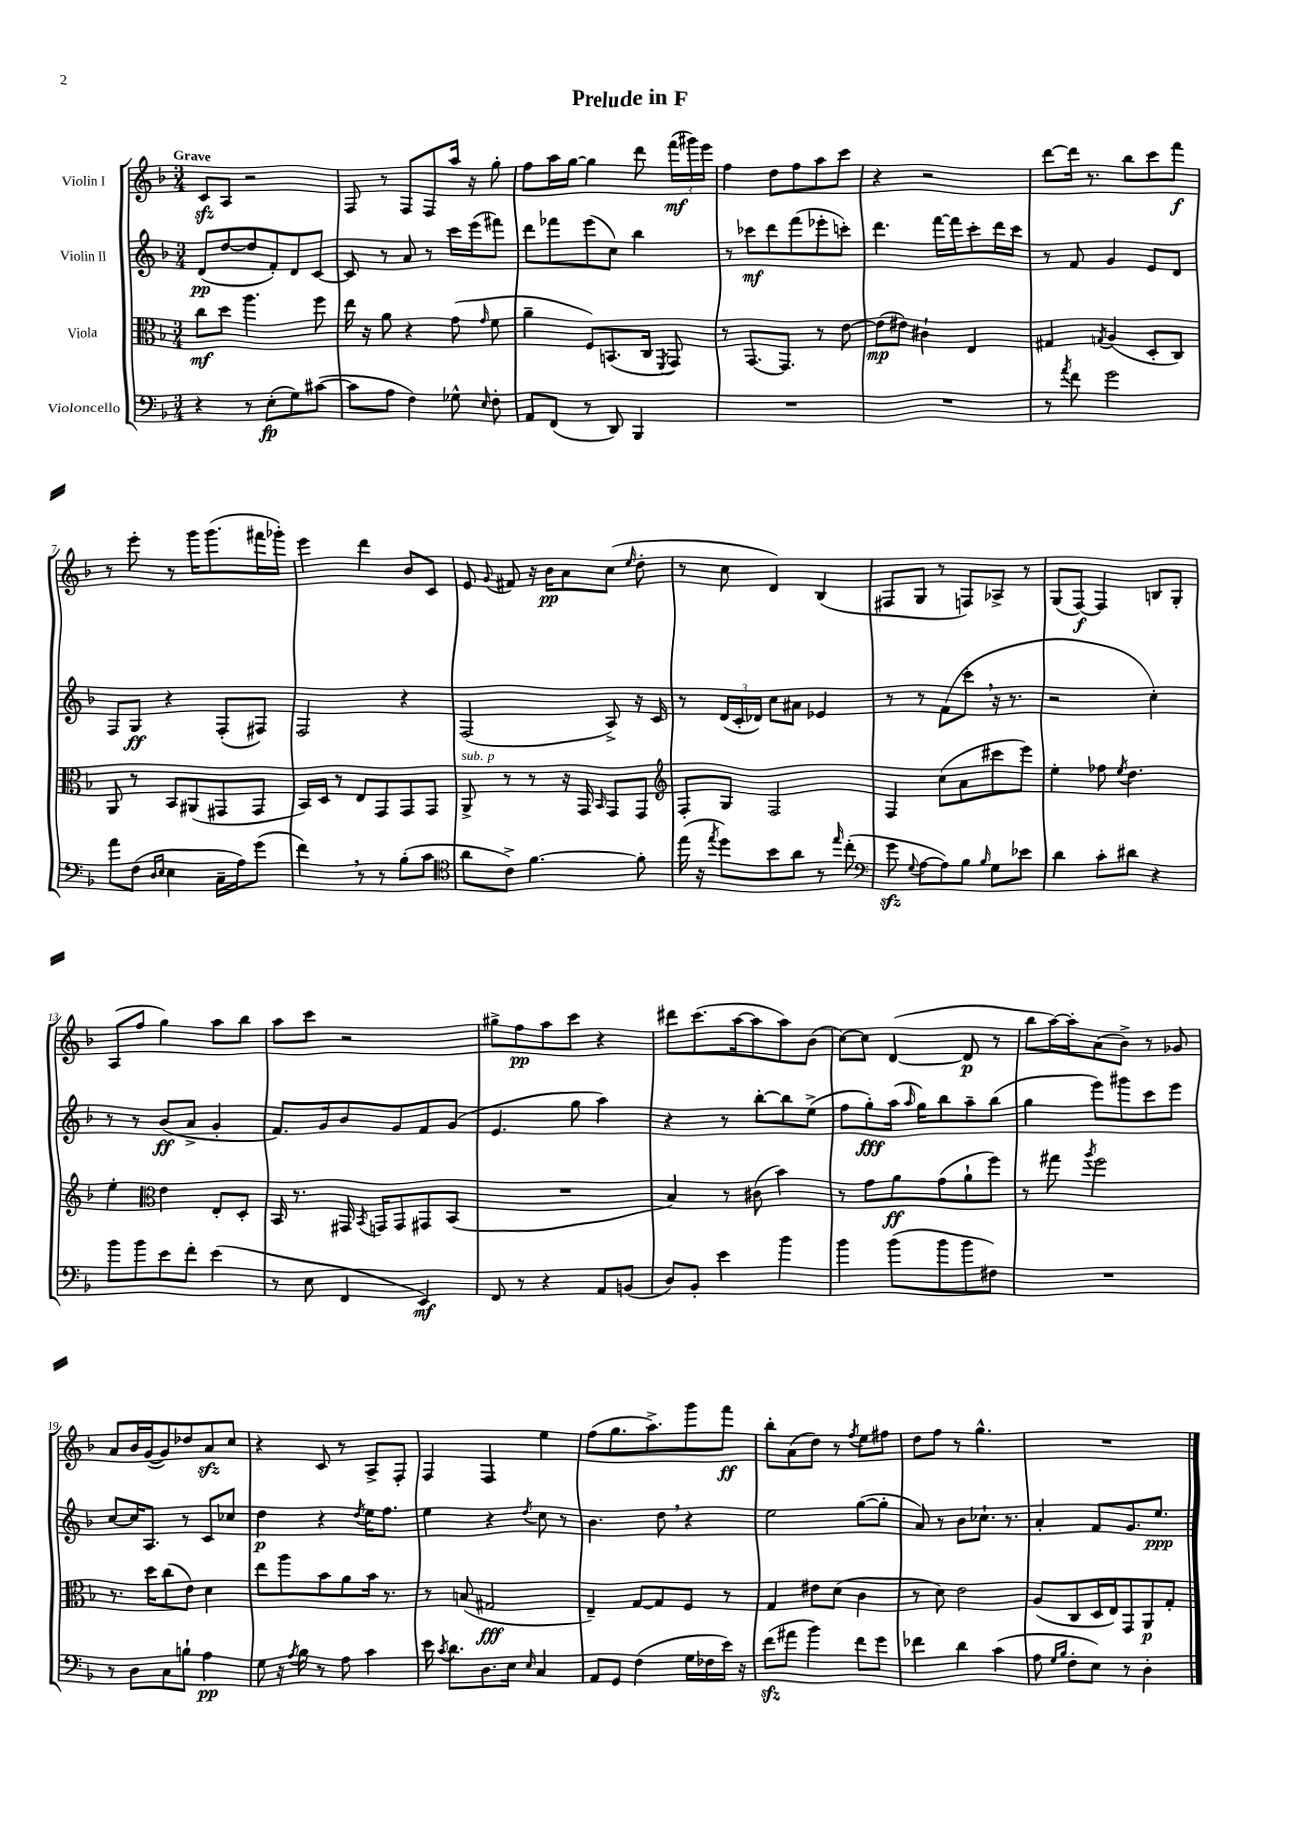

**kern	**dynam	**kern	**dynam	**kern	**dynam	**kern	**dynam
*part4	*part4	*part3	*part3	*part2	*part2	*part1	*part1
*staff4	*staff4	*staff3	*staff3	*staff2	*staff2	*staff1	*staff1
*I"Violoncello	*	*I"Viola	*	*I"Violin II	*	*I"Violin I	*
*clefF4	*	*clefC3	*	*clefG2	*	*clefG2	*
*k[b-]	*	*k[b-]	*	*k[b-]	*	*k[b-]	*
*M3/4	*	*M3/4	*	*M3/4	*	*M3/4	*
=1	=1	=1	=1	=1	=1	=1	=1
!	!	!	!	!	!	!LO:TX:a:B:t=Grave	!
4r	.	8cc\L	mf	(8d/L	pp	8czz/L	.
.	.	8dd\J	.	[8dd/	.	8A/J	.
8r	.	4.aa\	.	8dd/]	.	2r	.
(8E'\L	fp	.	.	8f'/)	.	.	.
8G\)	.	.	.	8d/	.	.	.
([8c#X\J	.	8ff\	.	[8c/J	.	.	.
=2	=2	=2	=2	=2	=2	=2	=2
8c#\L]	.	16ee\	.	8c/]	.	8F/	.
.	.	16r	.	.	.	.	.
8A\J	.	8a\	.	8r	.	8r	.
4F\)	.	4r	.	8a/	.	8F/L	.
.	.	.	.	8r	.	8F/	.
8G-X^^\	.	(8g\	.	16ccc\LL	.	16aa/Jk	.
.	.	.	.	(16eee\J	.	16r	.
16qqE/	.	16qqg/	.	.	.	.	.
8F'\	.	8f\	.	8fff#X\J)	.	8gg'\	.
=3	=3	=3	=3	=3	=3	=3	=3
8AA/L	.	4a~\	.	8ddd\L	.	8ff\L	.
(8FF/J	.	.	.	8fff-X\	.	16aa\L	.
.	.	.	.	.	.	[16gg\JJ	.
8r	.	8F/L)	.	(8eee\	.	4gg\]	.
8DD/)	.	(8.BBn/	.	8cc\J)	.	.	.
4BBB-/	.	.	.	4bb-\	.	8ddd\	.
.	.	16C/Jk	.	.	.	.	.
.	.	8qFF/	.	.	.	.	.
.	.	8GG/)	.	.	.	(24fff\LL	mf
.	.	.	.	.	.	24ggg#X\)	.
.	.	.	.	.	.	24eee\JJ	.
=4	=4	=4	=4	=4	=4	=4	=4
2.r	.	8r	.	8r	.	4ff\	.
.	.	[8.GG/L	.	8ccc-X\L	mf	.	.
.	.	.	.	8ddd\	.	8dd\L	.
.	.	8.GG/J]	.	.	.	.	.
.	.	.	.	(8fff\	.	8ff\	.
.	.	8r	.	8eee-X'\	.	8aa\	.
.	.	[8e\	.	8cccn'\J)	.	8ccc\J	.
=5	=5	=5	=5	=5	=5	=5	=5
2.r	.	(8e\L]	mp	4.ddd\	.	4r	.
.	.	8e#X\J)	.	.	.	.	.
.	.	4c#X`\	.	.	.	2r	.
.	.	.	.	[16fff\LL	.	.	.
.	.	.	.	16fff\J]	.	.	.
.	.	4E/	.	8ccc'\	.	.	.
.	.	.	.	16ddd\L	.	.	.
.	.	.	.	16ccc\JJ	.	.	.
=6	=6	=6	=6	=6	=6	=6	=6
8r	.	4G#X/	.	8r	.	[8ddd\L	.
8qa/	.	.	.	.	.	.	.
8f\	.	.	.	8f/	.	16ddd\Jk]	.
.	.	.	.	.	.	8.r	.
.	.	8qGn/	.	.	.	.	.
2g\	.	(4A/	.	4g/	.	.	.
.	.	.	.	.	.	8bb-\L	.
.	.	8D'/L	.	8e/L	.	8ccc\	.
.	.	8C/J)	.	8d/J	.	8fff\J	f
!!LO:LB:g=z
=7	=7	=7	=7	=7	=7	=7	=7
8a\L	.	8AA/	.	8F/L	.	8r	.
(8F\J	.	8r	.	8G/J	ff	8eee'\	.
16qqD/LL	.	.	.	.	.	.	.
16qqE/JJ	.	.	.	.	.	.	.
4E\	.	8BB-/L	.	4r	.	8r	.
.	.	(8AA#X/	.	.	.	16ggg\KL	.
.	.	.	.	.	.	(8.ggg\	.
16C~\LL	.	8GG#X/	.	(8F'/L	.	.	.
16A\J)	.	.	.	.	.	.	.
(8g\J	.	8GG#/J	.	8F#X/J)	.	16fff#X\L	.
.	.	.	.	.	.	16ggg-X'\JJ)	.
=8	=8	=8	=8	=8	=8	=8	=8
4f,\)	.	16BB-/LL)	.	2F/	.	4eee\	.
.	.	16D/JJ	.	.	.	.	.
.	.	8r	.	.	.	.	.
8r	.	8E/L	.	.	.	4ddd\	.
8r	.	8GG/	.	.	.	.	.
(8B-'\L	.	8GG/	.	4r	.	8b-/L	.
8c\J	.	8GG/J	.	.	.	8c/J	.
=9	=9	=9	=9	=9	=9	=9	=9
*clefC4	*	*	*	*	*	*	*
!	!	!LO:TX:a:i:t=sub. p	!	!	!	!	!
8a\L	.	8AA^/	.	(2F/	.	8e/	.
.	.	.	.	.	.	8qqg/	.
8c^\J)	.	8r	.	.	.	8f#X/	.
[4.f\	.	8r	.	.	.	16r	.
.	.	.	.	.	.	16b-\KL	pp
.	.	16r	.	.	.	8a\	.
.	.	16GG/	.	.	.	.	.
.	.	16qqBB-/	.	.	.	.	.
.	.	8GG/L	.	8A^/)	.	(8cc\J	.
.	.	.	.	.	.	16qqee/	.
8f'\]	.	8GG/J	.	16r	.	8dd'\	.
.	.	.	.	16c/	.	.	.
=10	=10	=10	=10	=10	=10	=10	=10
*	*	*clefG2	*	*	*	*	*
(16ee\	.	8F'/L	.	8r	.	8r	.
16r	.	.	.	.	.	.	.
8qee/	.	.	.	.	.	.	.
8dd\L)	.	8G/J	.	(24d/LL	.	8cc\	.
.	.	.	.	24c'/	.	.	.
.	.	.	.	24d-X/JJ)	.	.	.
8b-\	.	2F/	.	8cc\L	.	4d/)	.
8a\J	.	.	.	8a#X\J	.	.	.
8r	.	.	.	4e-X/	.	(4B-/	.
16qqee/	.	.	.	.	.	.	.
(8cc'\	.	.	.	.	.	.	.
=11	=11	=11	=11	=11	=11	=11	=11
*clefF4	*	*	*	*	*	*	*
8gzz\	.	4F/	.	8r	.	8F#X/L	.
8qqG/	.	.	.	.	.	.	.
[8A\L	.	.	.	8r	.	8G/J	.
8A\])	.	(8cc\L	.	(8f\L	.	8r	.
8B-\J	.	8a\	.	8ccc',\J	.	8Fn/L)	.
16qqB-/	.	.	.	.	.	.	.
8G\L	.	8ccc#X\	.	16r	.	8A-X^/J	.
.	.	.	.	8.r	.	.	.
8e-X\J	.	8eee\J)	.	.	.	8r	.
=12	=12	=12	=12	=12	=12	=12	=12
4d\	.	4ee'\	.	2r	.	(8G/L	.
.	.	.	.	.	.	[8F/J)	f
8c'\L	.	8ff-X\	.	.	.	4F/]	.
.	.	8qee/	.	.	.	.	.
8d#X\J	.	4.dd\	.	.	.	.	.
4r	.	.	.	4cc'\)	.	8Bn/L	.
.	.	.	.	.	.	8G'/J	.
!!LO:LB:g=z
=13	=13	=13	=13	=13	=13	=13	=13
8b-\L	.	4ee'\	.	8r	.	(8A/L	.
8b-\	.	.	.	8r	.	8ff/J	.
*	*	*clefC3	*	*	*	*	*
8e\	.	4e\	.	(8b-/L	ff	4gg\)	.
8f'\J	.	.	.	8a^/J	.	.	.
(4e\	.	8E'/L	.	4g'/	.	8aa\L	.
.	.	8D'/J	.	.	.	8bb-\J	.
=14	=14	=14	=14	=14	=14	=14	=14
8r	.	16BB-/	.	8.f/L)	.	8aa\L	.
.	.	8.r	.	.	.	.	.
8E\	.	.	.	.	.	8ccc\J	.
.	.	.	.	16g/k	.	.	.
4FF/	.	16GG#X/	.	8b-/	.	2r	.
.	.	8qBB-/	.	.	.	.	.
.	.	16GGn/KL	.	.	.	.	.
.	.	8GG/	.	8g/	.	.	.
4EE/)	mf	8GG#X/	.	8f/	.	.	.
.	.	(8BB-/J	.	(8g/J	.	.	.
=15	=15	=15	=15	=15	=15	=15	=15
8FF/	.	2.r	.	4.e/	.	8gg#X^\L	.
8r	.	.	.	.	.	8ff\	pp
4r	.	.	.	.	.	8aa\	.
.	.	.	.	8gg\	.	8ccc\J	.
8AA/L	.	.	.	4aa\)	.	4r	.
(8BBn/J	.	.	.	.	.	.	.
=16	=16	=16	=16	=16	=16	=16	=16
8D/L)	.	4B-/)	.	4r	.	8ddd#X\L	.
8BB-'/J	.	.	.	.	.	(8.ccc\	.
4e\	.	8r	.	8r	.	.	.
.	.	.	.	.	.	[16aa\k	.
.	.	(8c#X\	.	[8bb-'\L	.	8aa\]	.
4b-\	.	4b-\)	.	8bb-\]	.	8aa\)	.
.	.	.	.	(8ee^\J	.	(8b-\J	.
=17	=17	=17	=17	=17	=17	=17	=17
4b-\	.	8r	.	8ff\L	.	[8cc\L)	.
.	.	8g\L	.	8gg'\)	fff	8cc\J]	.
(8b-\L	.	8a\	ff	(16aa\Jk	.	([4d/	.
.	.	.	.	16qqaa/	.	.	.
.	.	.	.	16gg\KL)	.	.	.
8b-\	.	(8g\	.	8bb-\	.	.	.
8b-\	.	8a`\	.	8aa~\	.	8d/]	p
8F#X\J)	.	8ff\J)	.	(8bb-\J	.	8r	.
=18	=18	=18	=18	=18	=18	=18	=18
2.r	.	8r	.	4gg\	.	8bb-\L	.
.	.	8gg#X\	.	.	.	[16aa\L)	.
.	.	.	.	.	.	16aa'\J]	.
.	.	8qaa/	.	.	.	.	.
.	.	2ff\	.	8eee\L)	.	(8a\	.
.	.	.	.	8ggg#X\	.	8b-^\J)	.
.	.	.	.	8ccc\	.	8r	.
.	.	.	.	8eee\J	.	8g-X/	.
!!LO:LB:g=z
=19	=19	=19	=19	=19	=19	=19	=19
8r	.	8.r	.	[8cc/L	.	8a/L	.
8D\L	.	.	.	16cc/K]	.	16b-/L	.
.	.	16dd\KL	.	8.A/J	.	([16g/J	.
8C\	.	(8cc\	.	.	.	8g/])	.
8Bn`\J	.	8e\J)	.	8r	.	8dd-X/	.
4A\	pp	4d\	.	8c/L	.	8azz/	.
.	.	.	.	8cc-X/J	.	8cc/J	.
=20	=20	=20	=20	=20	=20	=20	=20
8G\	.	8ee\L	.	4dd\	p	4r	.
16r	.	8aa\	.	.	.	.	.
8qA/	.	.	.	.	.	.	.
16B-\	.	.	.	.	.	.	.
8r	.	8b-\	.	4r	.	8c/	.
8A\	.	8a\	.	.	.	8r	.
.	.	.	.	8qdd/	.	.	.
4c\	.	16b-\Jk	.	16ee\KL	.	8A^/L	.
.	.	8.r	.	8.ff\J	.	.	.
.	.	.	.	.	.	8F'/J	.
=21	=21	=21	=21	=21	=21	=21	=21
16e\	.	8r	.	4ee\	.	4F/	.
8qc/	.	.	.	.	.	.	.
8.d\L	.	.	.	.	.	.	.
.	.	(8Bn/	.	.	.	.	.
8.D\	.	2G#X/	fff	4r	.	4F/	.
16E\Jk	.	.	.	.	.	.	.
16qqE/	.	.	.	8qdd/	.	.	.
4C/	.	.	.	8cc\	.	4ee\	.
.	.	.	.	8r	.	.	.
=22	=22	=22	=22	=22	=22	=22	=22
8AA/L	.	4E~/)	.	4.b-\	.	(8ff\L	.
8GG/J	.	.	.	.	.	8.gg\	.
(4F\	.	[8G/L	.	.	.	.	.
.	.	.	.	.	.	8.aa^\)	.
.	.	8G/]	.	8dd,\	.	.	.
16G\LL	.	8F/J	.	4r	.	8ggg\	.
16F-X\	.	.	.	.	.	.	.
16e\JJ)	.	8r	.	.	.	8fff\J	ff
16r	.	.	.	.	.	.	.
=23	=23	=23	=23	=23	=23	=23	=23
(8fzz\L	.	4G/	.	2ee\	.	8bb-'\L	.
8a#X\J	.	.	.	.	.	(8a\	.
4b-\)	.	8e#X\L	.	.	.	8dd\J)	.
.	.	(8d\J	.	.	.	8r	.
.	.	.	.	.	.	8qff/	.
8f\L	.	4c\	.	([8gg\L	.	8ee\L	.
8g\J	.	.	.	8gg'\J]	.	8ff#X\J	.
=24	=24	=24	=24	=24	=24	=24	=24
4f-X\	.	8r	.	8a/)	.	8dd\L	.
.	.	8d\)	.	8r	.	8ff\J	.
4d\	.	2e\	.	8b-\L	.	8r	.
.	.	.	.	8.cc-X`\J	.	4.gg^^\	.
(4c\	.	.	.	.	.	.	.
.	.	.	.	8.r	.	.	.
=25	=25	=25	=25	=25	=25	=25	=25
8A\	.	(8A/L	.	4a'/	.	2.r	.
16qqG/LL	.	.	.	.	.	.	.
16qqB-/JJ	.	.	.	.	.	.	.
8F'\L	.	8C/	.	.	.	.	.
8E\J)	.	16D/L	.	8f/L	.	.	.
.	.	16E/J)	.	.	.	.	.
8r	.	8GG/	.	8.g/	.	.	.
4D'\	.	8AA/	p	.	.	.	.
.	.	.	.	8.ee/J	ppp	.	.
.	.	8G'/J	.	.	.	.	.
==	==	==	==	==	==	==	==
*-	*-	*-	*-	*-	*-	*-	*-
